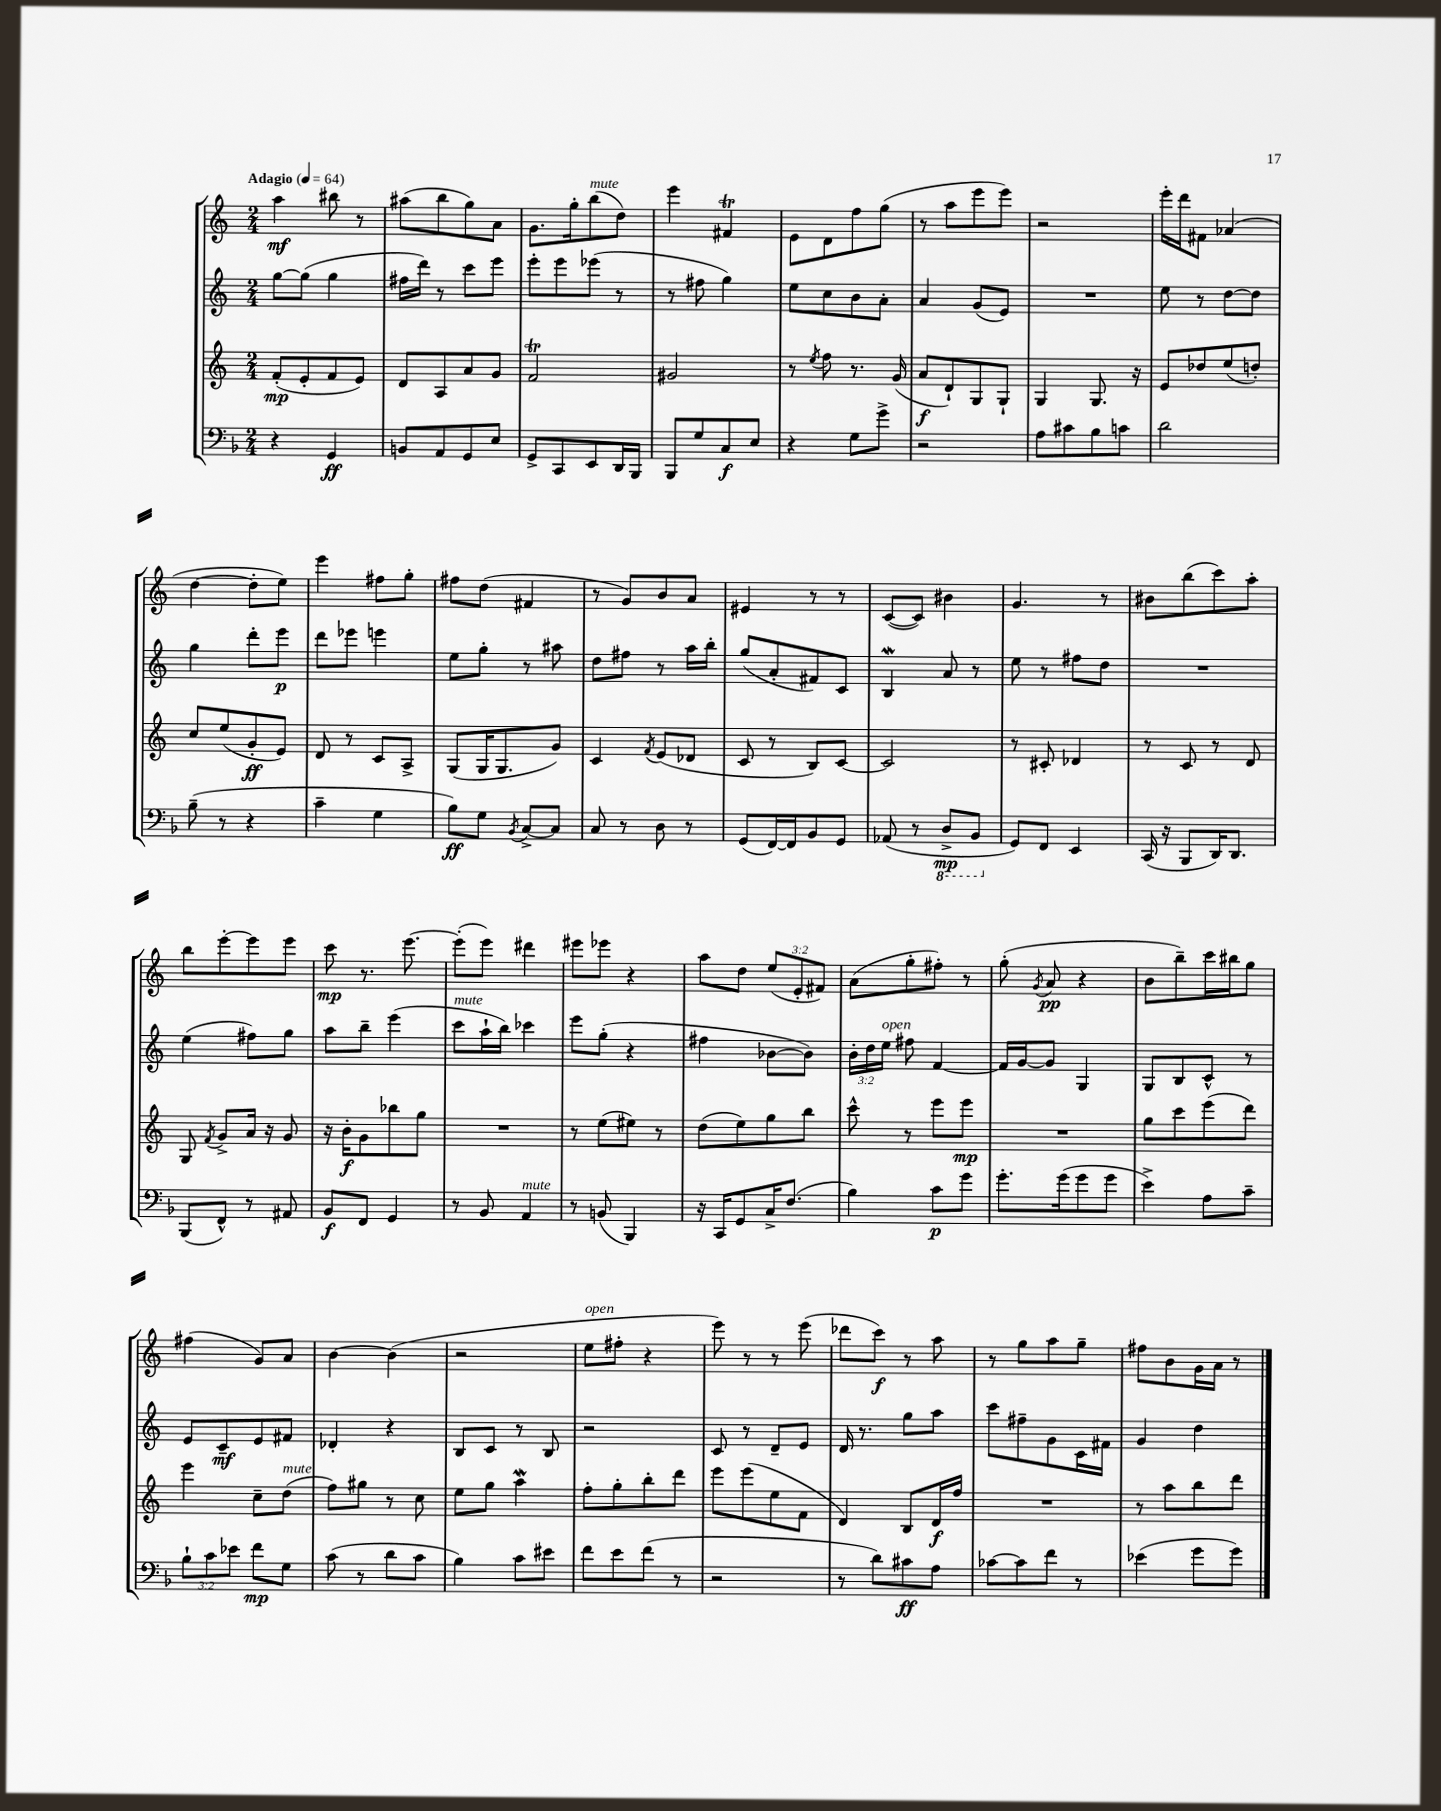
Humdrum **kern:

**kern	**dynam	**kern	**dynam	**kern	**dynam	**kern	**dynam
*part4	*part4	*part3	*part3	*part2	*part2	*part1	*part1
*staff4	*staff4	*staff3	*staff3	*staff2	*staff2	*staff1	*staff1
*clefF4	*	*clefG2	*	*clefG2	*	*clefG2	*
*k[b-]	*	*k[]	*	*k[]	*	*k[]	*
*M2/4	*	*M2/4	*	*M2/4	*	*M2/4	*
*MM64	*	*MM64	*	*MM64	*	*MM64	*
=1	=1	=1	=1	=1	=1	=1	=1
!	!	!	!	!	!	!LO:TX:a:B:t=Adagio	!
4r	.	(8f'/L	mp	[8gg\L	.	4aa\	mf
.	.	8e'/	.	(8gg\J]	.	.	.
4GG/	ff	8f/	.	4gg\	.	8bb#X\	.
.	.	8e/J)	.	.	.	8r	.
=2	=2	=2	=2	=2	=2	=2	=2
8BBn/L	.	8d/L	.	16ff#X\LL	.	(8aa#X\L	.
.	.	.	.	16ddd\JJ)	.	.	.
8AA/	.	8A/	.	8r	.	8bb\	.
8GG/	.	8a/	.	8ccc\L	.	8gg\)	.
8E/J	.	8g/J	.	8eee\J	.	8a\J	.
=3	=3	=3	=3	=3	=3	=3	=3
8GG^/L	.	2fT/	.	8eee'\L	.	8.g\L	.
8CC/	.	.	.	8eee\	.	.	.
.	.	.	.	.	.	16gg'\k	.
!	!	!	!	!	!	!LO:TX:a:i:t=mute	!
8EE/	.	.	.	(8eee-X\J	.	(8bb\	.
16DD/L	.	.	.	8r	.	8dd\J)	.
16BBB-/JJ	.	.	.	.	.	.	.
=4	=4	=4	=4	=4	=4	=4	=4
8BBB-/L	.	2g#X/	.	8r	.	4eee\	.
8G/	.	.	.	8ff#X\	.	.	.
8C/	f	.	.	4gg\)	.	4f#Xt/	.
8E/J	.	.	.	.	.	.	.
=5	=5	=5	=5	=5	=5	=5	=5
4r	.	8r	.	8ee\L	.	8e\L	.
.	.	8qee/	.	.	.	.	.
.	.	8ff\	.	8cc\	.	8d\	.
8G\L	.	8.r	.	8b\	.	8ff\	.
8g^\J	.	.	.	8a'\J	.	(8gg\J	.
.	.	(16g/	.	.	.	.	.
=6	=6	=6	=6	=6	=6	=6	=6
2r	.	8a/L	f	4a/	.	8r	.
.	.	8d`/)	.	.	.	8aa\L	.
.	.	8G/	.	(8g/L	.	8eee\	.
.	.	8G`/J	.	8e/J)	.	8eee\J)	.
=7	=7	=7	=7	=7	=7	=7	=7
8A\L	.	4G/	.	2r	.	2r	.
8c#X\	.	.	.	.	.	.	.
8B-\	.	8.G/	.	.	.	.	.
8cn\J	.	.	.	.	.	.	.
.	.	16r	.	.	.	.	.
=8	=8	=8	=8	=8	=8	=8	=8
2d\	.	8e/L	.	8ee\	.	16eee'\LL	.
.	.	.	.	.	.	16ddd\J	.
.	.	8dd-X/	.	8r	.	8f#X\J	.
.	.	(8ee/	.	[8dd\L	.	(4a-X/	.
.	.	8ddn'/J)	.	8dd\J]	.	.	.
!!LO:LB:g=z
=9	=9	=9	=9	=9	=9	=9	=9
(8B-~\	.	8cc/L	.	4gg\	.	[4dd\	.
8r	.	(8ee/	.	.	.	.	.
4r	.	8g'/	ff	8ddd'\L	.	8dd'\L]	.
.	.	8e/J)	.	8eee\J	p	8ee\J)	.
=10	=10	=10	=10	=10	=10	=10	=10
4c~\	.	8d/	.	8ddd\L	.	4eee\	.
.	.	8r	.	8eee-X\J	.	.	.
4G\	.	8c/L	.	4eeen\	.	8ff#X\L	.
.	.	8A^/J	.	.	.	8gg'\J	.
=11	=11	=11	=11	=11	=11	=11	=11
8B-\L)	ff	(8G/L	.	8ee\L	.	8ff#X\L	.
8G\J	.	16G/K	.	8gg'\J	.	(8dd\J	.
.	.	8.G/	.	.	.	.	.
8qBB-/	.	.	.	.	.	.	.
[8C^/L	.	.	.	8r	.	4f#X/	.
8C/J]	.	8g/J)	.	8aa#X\	.	.	.
=12	=12	=12	=12	=12	=12	=12	=12
8C/	.	4c/	.	8dd\L	.	8r	.
8r	.	.	.	8ff#X\J	.	8g/L)	.
.	.	8qf/	.	.	.	.	.
8D\	.	(8e/L	.	8r	.	8b/	.
8r	.	8d-X/J	.	16aa\LL	.	8a/J	.
.	.	.	.	16bb'\JJ	.	.	.
=13	=13	=13	=13	=13	=13	=13	=13
(8GG/L	.	8c/	.	(8gg/L	.	4e#X/	.
[16FF/L)	.	8r	.	8a'/	.	.	.
16FF/J]	.	.	.	.	.	.	.
8BB-/	.	8B/L)	.	8f#X/)	.	8r	.
8GG/J	.	[8c/J	.	8c/J	.	8r	.
=14	=14	=14	=14	=14	=14	=14	=14
(8AA-X/	.	2c/]	.	4BW/	.	([8c/L	.
8r	.	.	.	.	.	8c/J])	.
*8ba	*	*	*	*	*	*	*
8DD^/L	mp	.	.	8a/	.	4b#X\	.
8BBB-/J	.	.	.	8r	.	.	.
=15	=15	=15	=15	=15	=15	=15	=15
*X8ba	*	*	*	*	*	*	*
8GG/L)	.	8r	.	8ee\	.	4.g/	.
8FF/J	.	8c#X'/	.	8r	.	.	.
4EE/	.	4d-X/	.	8ff#X\L	.	.	.
.	.	.	.	8dd\J	.	8r	.
=16	=16	=16	=16	=16	=16	=16	=16
(16CC/	.	8r	.	2r	.	8b#X\L	.
16r	.	.	.	.	.	.	.
8BBB-/L	.	8c/	.	.	.	(8bb\	.
16DD/K)	.	8r	.	.	.	8ccc\)	.
8.DD/J	.	.	.	.	.	.	.
.	.	8d/	.	.	.	8aa'\J	.
!!LO:LB:g=z
=17	=17	=17	=17	=17	=17	=17	=17
(8BBB-/L	.	8G/	.	(4ee\	.	8bb\L	.
.	.	8qf/	.	.	.	.	.
8FF^^/J)	.	8g^/L	.	.	.	[8eee'\	.
8r	.	16a/Jk	.	8ff#X\L)	.	8eee\]	.
.	.	16r	.	.	.	.	.
8AA#X/	.	8g/	.	8gg\J	.	8eee\J	.
=18	=18	=18	=18	=18	=18	=18	=18
8BB-/L	f	16r	.	8aa\L	.	8ccc\	mp
.	.	16b'\KL	f	.	.	.	.
8FF/J	.	8g\	.	8bb~\J	.	8.r	.
4GG/	.	8bb-X\	.	(4eee\	.	.	.
.	.	.	.	.	.	[8.eee\	.
.	.	8gg\J	.	.	.	.	.
=19	=19	=19	=19	=19	=19	=19	=19
!	!	!	!	!LO:TX:a:i:t=mute	!	!	!
8r	.	2r	.	8ccc\L	.	(8eee'\L]	.
8BB-/	.	.	.	16aa`\L	.	8eee\J)	.
.	.	.	.	16bb\JJ)	.	.	.
!LO:TX:a:i:t=mute	!	!	!	!	!	!	!
4AA/	.	.	.	4ccc-X\	.	4ddd#X\	.
=20	=20	=20	=20	=20	=20	=20	=20
8r	.	8r	.	8eee\L	.	8eee#X\L	.
(8BBn/	.	(8ee\L	.	(8gg'\J	.	8eee-X\J	.
4BBB-/)	.	8ee#X\J)	.	4r	.	4r	.
.	.	8r	.	.	.	.	.
=21	=21	=21	=21	=21	=21	=21	=21
16r	.	(8dd\L	.	4ff#X\	.	8aa\L	.
16CC/KL	.	.	.	.	.	.	.
8GG/	.	8ee\)	.	.	.	8dd\J	.
16C^/K	.	8gg\	.	[8b-X\L	.	(12ee/L	.
(8.F/J	.	.	.	.	.	.	.
.	.	.	.	.	.	12e'/	.
.	.	8bb\J	.	8b-\J])	.	.	.
.	.	.	.	.	.	12f#X/J)	.
=22	=22	=22	=22	=22	=22	=22	=22
4B-\)	.	8ccc^^\	.	24b'\LL	.	(8a\L	.
.	.	.	.	24dd\	.	.	.
!	!	!	!	!LO:TX:a:i:t=open	!	!	!
.	.	.	.	24ee\JJ	.	.	.
.	.	8r	.	8ff#X\	.	8gg'\	.
8c\L	p	8eee\L	.	[4f/	.	8ff#X'\J)	.
8g\J	.	8eee\J	mp	.	.	8r	.
=23	=23	=23	=23	=23	=23	=23	=23
8.g'\L	.	2r	.	16f/LL]	.	(8gg'\	.
.	.	.	.	[16g/J	.	.	.
.	.	.	.	.	.	8qg/	.
.	.	.	.	8g/J]	.	8a/	pp
(16g\k	.	.	.	.	.	.	.
8g\	.	.	.	4G/	.	4r	.
8g\J	.	.	.	.	.	.	.
=24	=24	=24	=24	=24	=24	=24	=24
4e^\)	.	8gg\L	.	8G/L	.	8b\L	.
.	.	8ccc\	.	8B/	.	8bb~\)	.
8A\L	.	(8eee\	.	8c^^/J	.	16ccc\L	.
.	.	.	.	.	.	16bb#X\J	.
8c~\J	.	8ddd\J)	.	8r	.	8gg\J	.
!!LO:LB:g=z
=25	=25	=25	=25	=25	=25	=25	=25
12B-`\L	.	4eee\	.	8e/L	.	(4ff#X\	.
12c\	.	.	.	.	.	.	.
.	.	.	.	8c~/	mf	.	.
12e-X\J	.	.	.	.	.	.	.
8f\L	mp	8cc~\L	.	8e/	.	8g/L)	.
!	!	!LO:TX:a:i:t=mute	!	!	!	!	!
8G\J	.	(8dd\J	.	8f#X/J	.	8a/J	.
=26	=26	=26	=26	=26	=26	=26	=26
(8c\	.	8ff\L)	.	4d-X'/	.	[4b\	.
8r	.	8gg#X\J	.	.	.	.	.
8d\L	.	8r	.	4r	.	(4b\]	.
8c\J	.	8cc\	.	.	.	.	.
=27	=27	=27	=27	=27	=27	=27	=27
4B-\)	.	8ee\L	.	8B/L	.	2r	.
.	.	8gg\J	.	8c/J	.	.	.
8c\L	.	4aaW\	.	8r	.	.	.
8e#X\J	.	.	.	8B/	.	.	.
=28	=28	=28	=28	=28	=28	=28	=28
!	!	!	!	!	!	!LO:TX:a:i:t=open	!
8f\L	.	8ff'\L	.	2r	.	8ee\L	.
8e\	.	8gg'\	.	.	.	8ff#X'\J	.
(8f\J	.	8bb'\	.	.	.	4r	.
8r	.	8ddd\J	.	.	.	.	.
=29	=29	=29	=29	=29	=29	=29	=29
2r	.	8eee\L	.	8c/	.	8eee\)	.
.	.	(8eee\	.	8r	.	8r	.
.	.	8ee\	.	8d~/L	.	8r	.
.	.	8f\J	.	8e/J	.	(8eee\	.
=30	=30	=30	=30	=30	=30	=30	=30
8r	.	4d/)	.	16d/	.	8ddd-X\L	.
.	.	.	.	8.r	.	.	.
8d\L)	.	.	.	.	.	8ccc\J)	f
8c#X\	ff	8B/L	.	8gg\L	.	8r	.
8A\J	.	16d/L	f	8aa\J	.	8aa\	.
.	.	16ff/JJ	.	.	.	.	.
=31	=31	=31	=31	=31	=31	=31	=31
[8c-X\L	.	2r	.	8ccc\L	.	8r	.
8c-\]	.	.	.	8ff#X~\	.	8gg\L	.
8f\J	.	.	.	8g\	.	8aa\	.
8r	.	.	.	16c\L	.	8gg~\J	.
.	.	.	.	16f#X\JJ	.	.	.
=32	=32	=32	=32	=32	=32	=32	=32
(4e-X\	.	8r	.	4g/	.	8ff#X\L	.
.	.	8aa\L	.	.	.	8b\	.
8g\L	.	8bb\	.	4dd\	.	16g\L	.
.	.	.	.	.	.	16a\JJ	.
8g\J)	.	8ddd\J	.	.	.	8r	.
==	==	==	==	==	==	==	==
*-	*-	*-	*-	*-	*-	*-	*-
